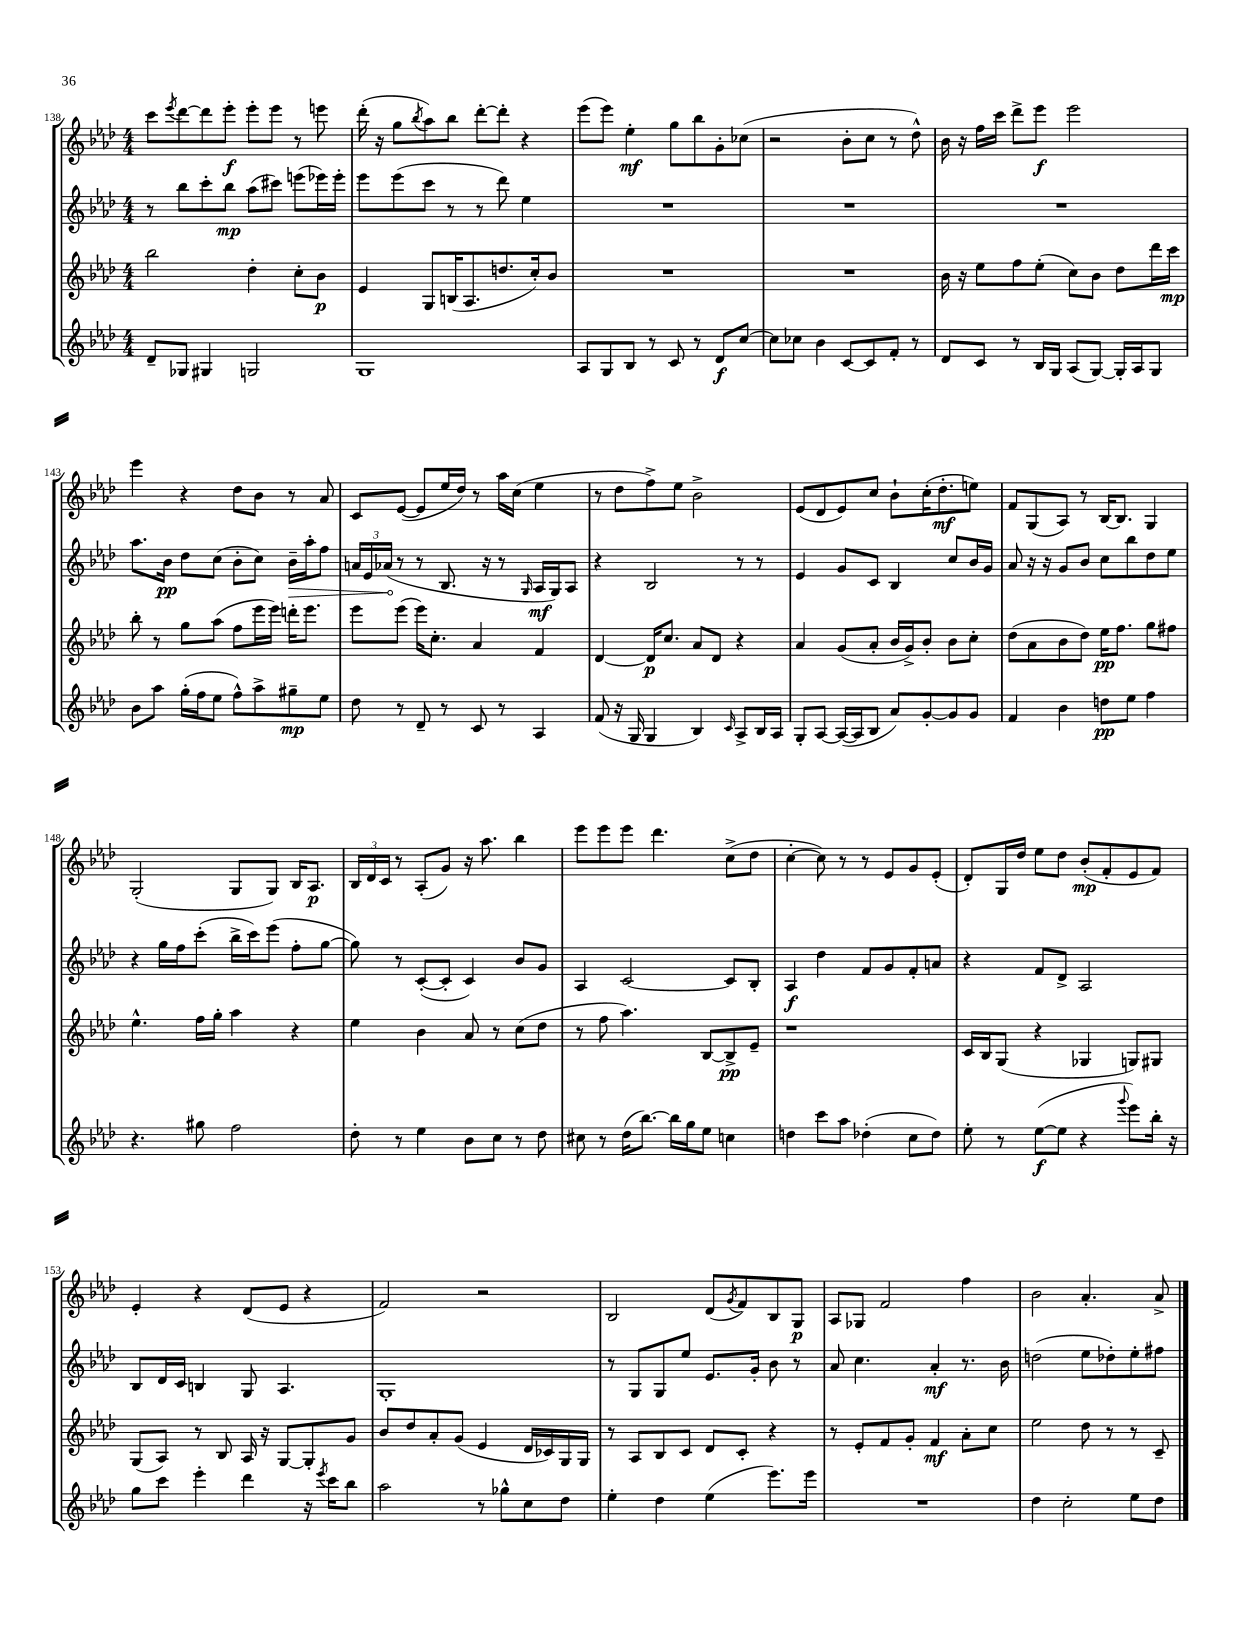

**kern	**kern	**kern	**kern
*staff4	*staff3	*staff2	*staff1
*clefG2	*clefG2	*clefG2	*clefG2
*k[b-e-a-d-]	*k[b-e-a-d-]	*k[b-e-a-d-]	*k[b-e-a-d-]
*M4/4	*M4/4	*M4/4	*M4/4
8d-~	2bb-	8r	8ccc
.	.	.	8qeee-
8G-	.	8bb-	[8ddd-
4G#	.	8ccc'	8ddd-]
.	.	8bb-	8eee-'
2G	4dd-'	(8aa-	8eee-'
.	.	8ccc#)	8eee-
.	8cc'	(8eee	8r
.	8b-	16eee-)	8eee
.	.	16eee-'	.
=	=	=	=
1G	4e-	8eee-	(16ddd-'
.	.	.	16r
.	.	(8eee-	8gg
.	.	.	8qbb-
.	8G	8ccc	8aa-)
.	(16B	8r	8bb-
.	8.A-	.	.
.	.	8r	[8ddd-'
.	8.dd	8ddd-)	8ddd-']
.	.	4ee-	4r
.	16cc')	.	.
.	8b-	.	.
=	=	=	=
8A-	1r	1r	(8eee-
8G	.	.	8eee-)
8B-	.	.	4ee-'
8r	.	.	.
8c	.	.	8gg
8r	.	.	8bb-
8d-	.	.	8g'
[8cc	.	.	(8cc-
=	=	=	=
8cc]	1r	1r	2r
8cc-	.	.	.
4b-	.	.	.
[8c	.	.	8b-'
8c]	.	.	8cc
8f'	.	.	8r
8r	.	.	8dd-^^)
=	=	=	=
8d-	16b-	1r	16b-
.	16r	.	16r
8c	8ee-	.	16ff
.	.	.	16ccc
8r	8ff	.	8ddd-^
16B-	(8ee-'	.	8eee-
16G	.	.	.
(8A-	8cc)	.	2eee-
[8G)	8b-	.	.
16G']	8dd-	.	.
16A-	.	.	.
8G	16ddd-	.	.
.	16ccc	.	.
=	=	=	=
8b-	8bb-'	8.aa-	4eee-
8aa-	8r	.	.
.	.	16b-	.
(16gg'	8gg	8dd-	4r
16ff	.	.	.
8ee-	(8aa-	(8cc	.
8ff^^)	8ff	8b-'	8dd-
8aa-^	16eee-	8cc)	8b-
.	16eee-)	.	.
8gg#~	16ddd'	16b-~	8r
.	8.eee-	16aa-'	.
8ee-	.	8ff	8a-
=	=	=	=
8dd-	8eee-	24a	8c
.	.	24e-	.
.	.	(24a-	.
8r	(8eee-	8r	([8e-
8d-~	16eee-)	8r	8e-]
.	8.cc'	.	.
8r	.	8.B-	16ee-
.	.	.	16dd-)
8c	4a-	.	8r
.	.	16r	.
8r	.	8r	16aa-
.	.	.	(16cc
.	.	16qqG	.
4A-	4f	16A-	4ee-
.	.	16G)	.
.	.	8A-	.
=	=	=	=
(8f	[4d-	4r	8r
16r	.	.	8dd-
16G	.	.	.
4G	16d-]	2B-	8ff^)
.	8.cc	.	.
.	.	.	8ee-
4B-)	8a-	.	2b-^
.	8d-	.	.
16qqc	.	.	.
8A-^	4r	8r	.
16B-	.	8r	.
16A-	.	.	.
=	=	=	=
8G'	4a-	4e-	(8e-
[8A-	.	.	8d-
(16A-_	(8g	8g	8e-)
16A-]	.	.	.
8B-	8a-'	8c	8cc
8a-)	16b-	4B-	8b-`
.	16g^)	.	.
[8g'	8b-'	.	(16cc'
.	.	.	8.dd-'
8g]	8b-	8cc	.
8g	8cc'	16b-	8ee)
.	.	16g	.
=	=	=	=
4f	(8dd-	8a-	8f
.	8a-	16r	(8G
.	.	16r	.
4b-	8b-	8g	8A-)
.	8dd-)	8b-	8r
8dd	16ee-	8cc	[16B-
.	8.ff	.	8.B-]
8ee-	.	8bb-	.
4ff	8gg	8dd-	4G
.	8ff#	8ee-	.
=	=	=	=
4.r	4.ee-^^	4r	(2G'
.	.	16gg	.
.	.	16ff	.
8gg#	16ff	(8ccc'	.
.	16gg'	.	.
2ff	4aa-	16bb-^	8G
.	.	16ccc)	.
.	.	(8eee-	8G)
.	4r	8ff'	16B-
.	.	.	8.A-
.	.	[8gg	.
=	=	=	=
8dd-'	4ee-	8gg])	24B-
.	.	.	24d-
.	.	.	24c
8r	.	8r	8r
4ee-	4b-	([8c'	(8A-'
.	.	8c']	8g)
8b-	8a-	4c)	16r
.	.	.	8.aa-
8cc	8r	.	.
8r	(8cc	8b-	4bb-
8dd-	8dd-	8g	.
=	=	=	=
8cc#	8r	4A-	8eee-
8r	8ff	.	8eee-
(16dd-	4.aa-)	[2c	8eee-
[8.bb-)	.	.	.
.	.	.	4.ddd-
16bb-]	.	.	.
16gg	.	.	.
8ee-	[8B-	.	.
4cc	8B-^]	8c]	(8cc^
.	8e-~	8B-'	8dd-
=	=	=	=
4dd	1r	4A-	[4cc'
8ccc	.	4dd-	8cc])
8aa-	.	.	8r
(4dd-'	.	8f	8r
.	.	8g	8e-
8cc	.	8f'	8g
8dd-)	.	8a	(8e-'
=	=	=	=
8ee-'	16c	4r	8d-')
.	16B-	.	.
8r	(8G	.	16G
.	.	.	16dd-
([8ee-	4r	8f	8ee-
8ee-]	.	8d-^	8dd-
4r	4G-	2A-	(8b-'
.	.	.	8f'
8qqggg	.	.	.
8eee-)	8G)	.	8e-
16bb-'	8G#	.	8f)
16r	.	.	.
=	=	=	=
8gg	(8G	8B-	4e-'
8ccc	8A-)	16d-	.
.	.	16c	.
4eee-'	8r	4B	4r
.	8B-	.	.
4ddd-	16A-	8G	(8d-
.	16r	.	.
.	[8G	4.A-	8e-
16r	8G']	.	4r
8qeee-	.	.	.
16ccc	.	.	.
8bb-	8g	.	.
=	=	=	=
2aa-	8b-	1G'	2f)
.	8dd-	.	.
.	8a-'	.	.
.	(8g	.	.
8r	4e-	.	2r
8gg-^^	.	.	.
8cc	16d-	.	.
.	16c-)	.	.
8dd-	16G	.	.
.	16G	.	.
=	=	=	=
4ee-'	8r	8r	2B-
.	8A-	8G	.
4dd-	8B-	8G	.
.	8c	8ee-	.
(4ee-	8d-	8.e-	(8d-
.	.	.	8qg
.	8c'	.	8f)
.	.	16g'	.
8.eee-)	4r	8b-	8B-
.	.	8r	8G
16eee-	.	.	.
=	=	=	=
1r	8r	8a-	8A-
.	8e-'	4.cc	8G-
.	8f	.	2f
.	8g'	.	.
.	4f	4a-'	.
.	8a-'	8.r	4ff
.	8cc	.	.
.	.	16b-	.
=	=	=	=
4dd-	2ee-	(2dd	2b-
2cc'	.	.	.
.	8dd-	8ee-	4.a-'
.	8r	8dd-')	.
8ee-	8r	8ee-'	.
8dd-	8c~	8ff#	8a-^
==	==	==	==
*-	*-	*-	*-
